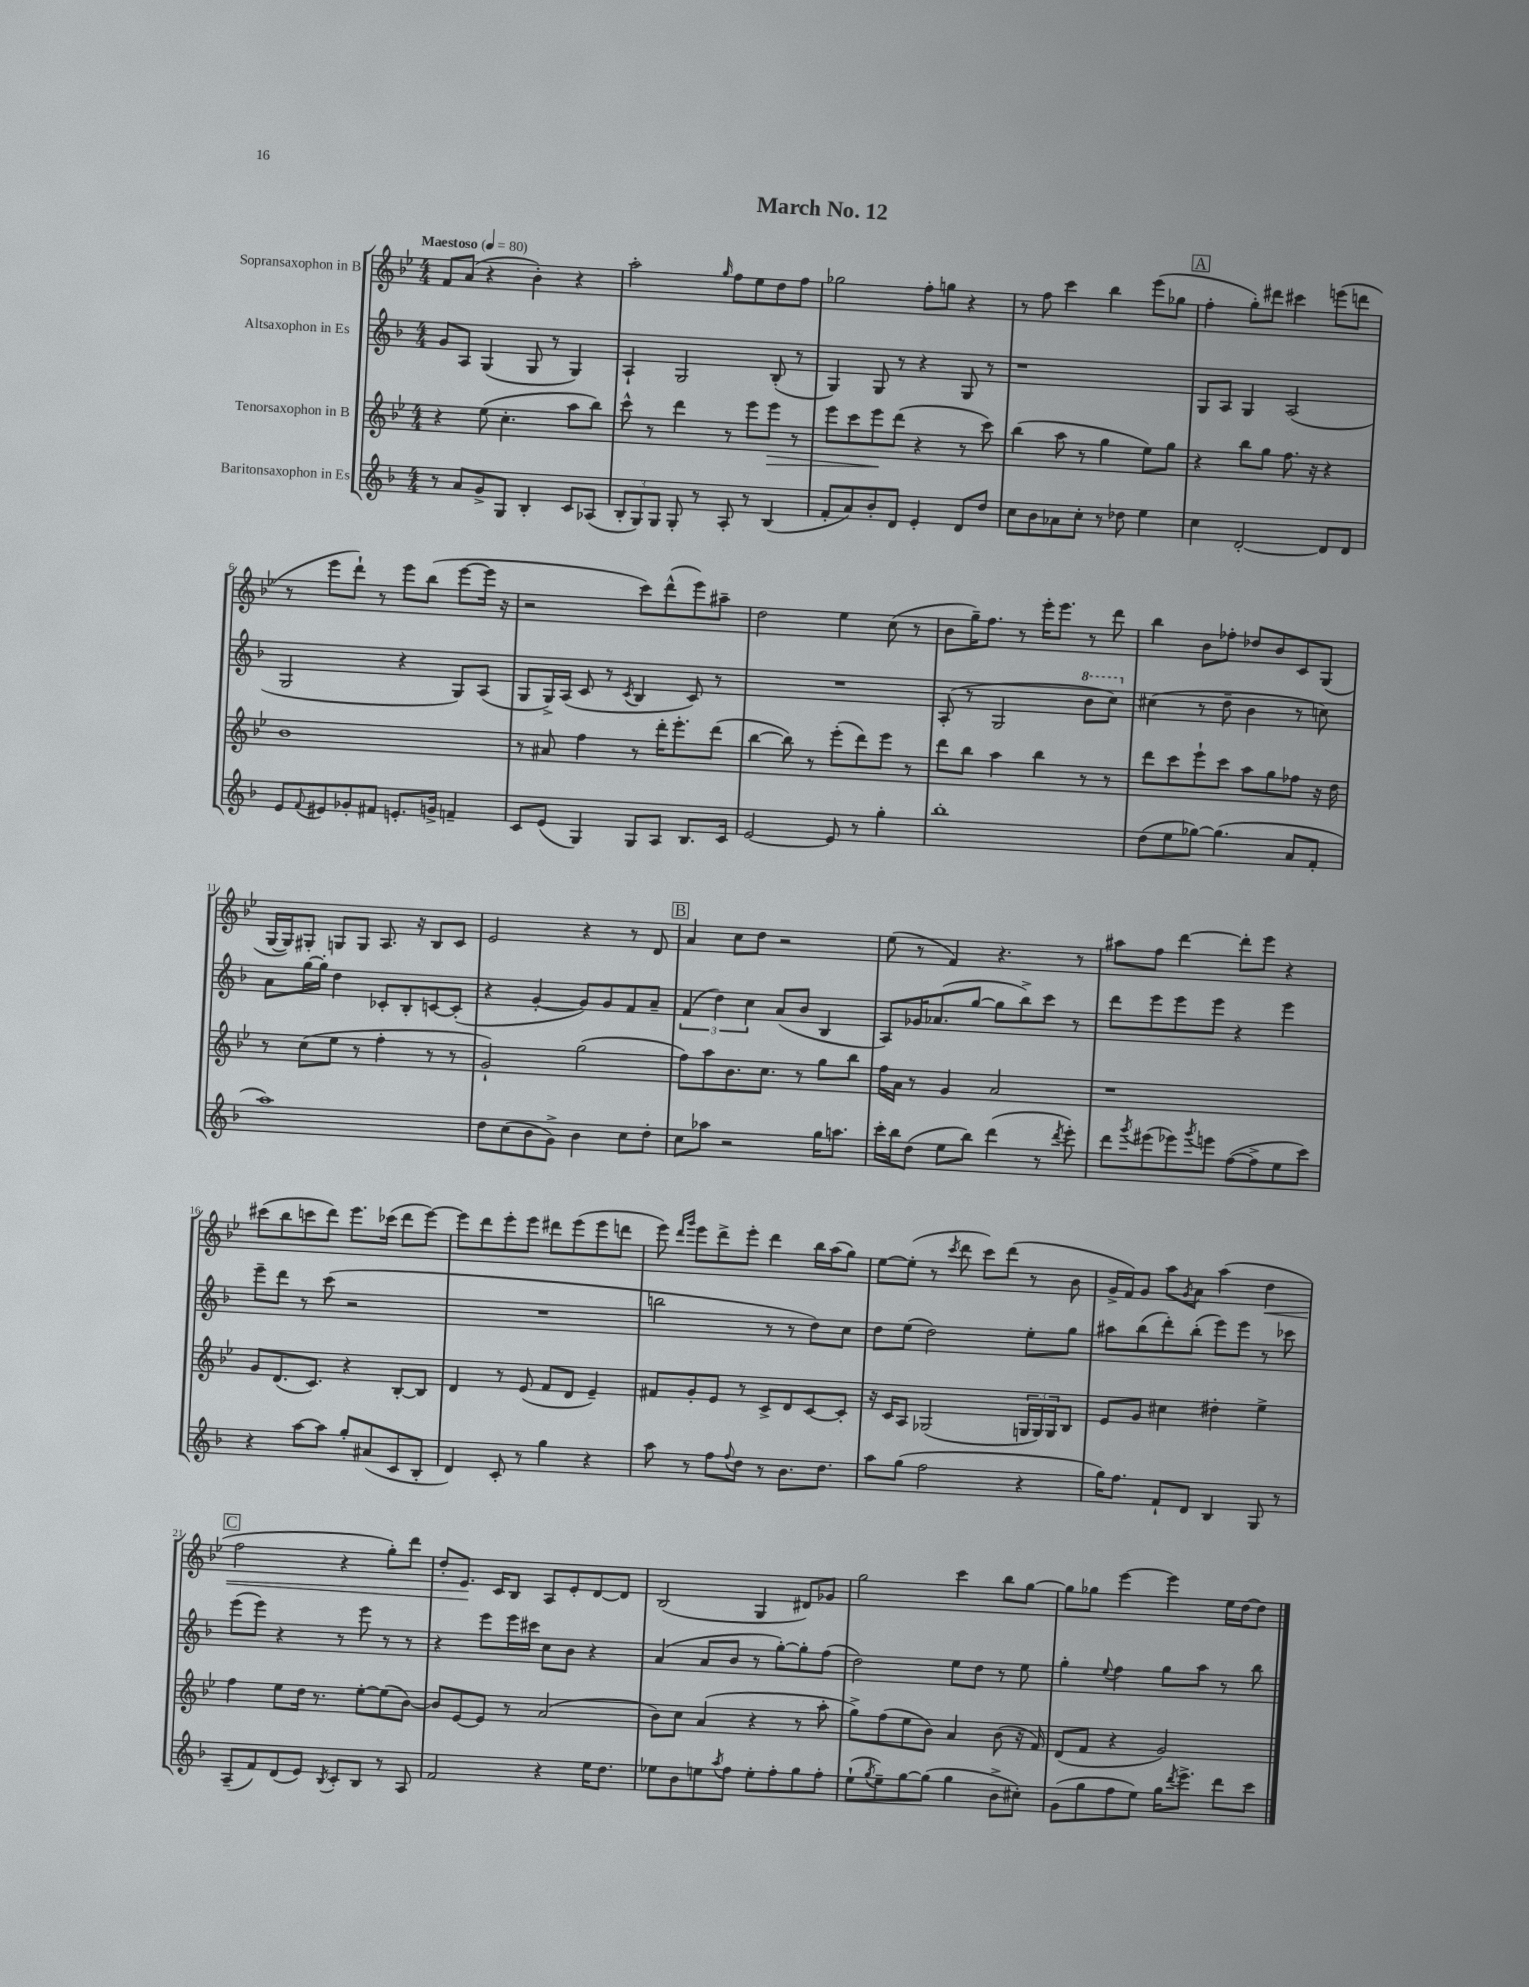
\header { title = "March No. 12" }
<<
\new StaffGroup <<
\new Staff = "s0" \with { instrumentName = "Sopransaxophon in B" } {
    \clef treble \key bes \major \numericTimeSignature \time 4/4 \tempo "Maestoso" 4 = 80
    f'8 a'8( r4 bes'4-.) r4 |
    a''2-. \grace { g''16 } f''8 ees''8 d''8 f''8 |
    ges''2 f''8-. g''8 r4 |
    r8 f''8 c'''4 bes''4 ees'''8( ges''8 |
    \mark \markup { \box "A" } f''4-. g''8-.) dis'''8 cis'''4 e'''8( d'''8 |
    r8 ees'''8 d'''8-!) r8 ees'''8 bes''8( ees'''8~ ees'''16 r16 |
    r2 c'''8) d'''8-^( ees'''8) ais''8-- |
    d''2 ees''4 c''8( r8 |
    bes'8 g''16--) f''8. r8 ees'''16-. ees'''8. r8 d'''8 |
    bes''4 bes'8 fes''8-. des''8 bes'8 c'8 g8( |
    g16~ g16) gis8-. g8 g8 a8. r16 bes8 c'8 |
    ees'2 r4 r8 d'8 |
    \mark \markup { \box "B" } a'4 c''8 d''8 r2 |
    ees''8( r8 f'4) r4. r8 |
    ais''8 f''8 d'''4~ d'''8-. ees'''8 r4 |
    cis'''8( bes''8 c'''8 d'''8) ees'''8. ces'''16( d'''8 ees'''8~) |
    ees'''8 d'''8 ees'''8-. ees'''8 dis'''8 ees'''8( ees'''8 d'''8 |
    ees'''8) \grace { d'''16 g'''16 } ees'''8 d'''8-> ees'''8-. d'''4 bes''16 a''16( g''8) |
    ees''8~ ees''8-.( r8 \acciaccatura { c'''8 } d'''8 c'''8) d'''8( r8 bes'8 |
    g'16-> f'16) g'8 a''8 \acciaccatura { g'8 } a'8 a''4( d''4\< |
    \mark \markup { \box "C" } f''2 r4 g''8-.) d'''8 |
    d''8-. ees'8.\! c'16 bes8 a8 ees'8-. d'8~ d'8 |
    bes2( g4 dis'8) ges'8 |
    g''2 c'''4 bes''8 g''8~ |
    g''8 ges''8 ees'''4~ ees'''4 ees''16 d''16~ d''8 \bar "|." |
}
\new Staff = "s1" \with { instrumentName = "Altsaxophon in Es" } {
    \clef treble \key f \major \numericTimeSignature \time 4/4
    g'8 a8 g4( g8 r8 g4) |
    a4-! g2 bes8-.( r8 |
    g4) g8 r8 r4 g8 r8 |
    r1 |
    \mark \markup { \box "A" } g8 a8 g4 a2( |
    g2 r4 g8) a8( |
    g8 g16->) a16( c'8 r8 \acciaccatura { c'8 } bes4 c'8) r8 |
    R1 |
    a8-.( r8 g2 \ottava #1 bes''8 c'''8) \ottava #0 |
    cis''4( r8 d''8-- bes'4 r8 c''8) |
    a'8 g''16~ g''16-. d''4 ces'8-. bes8-. c'8~ c'8-.( |
    r4 g'4~-. g'8) g'8 f'8 a'8-- |
    \mark \markup { \box "B" } \tuplet 3/2 { f'4( d''4) c''4 } a'8( bes'8 bes4 |
    a8) ges'16 aes'8.( g''8~ g''8 bes''8->) c'''8 r8 |
    d'''8 e'''8 e'''8 e'''8 r4 e'''4 |
    e'''8-- d'''8 r8 c'''8( r2 |
    R1 |
    b''2 r8 r8 d''8) c''8 |
    d''8 e''8( d''2) e''8-. g''8 |
    ais''8 bes''8( d'''8-.) bes''8-.( e'''8) e'''8 r8 ces'''8 |
    \mark \markup { \box "C" } e'''8( e'''8) r4 r8 e'''8 r8 r8 |
    r4 e'''8 e'''16 cis'''16 c''8 bes'8 r4 |
    a'4( a'8 bes'8 r8 g''8~-.) g''8-. f''8( |
    d''2) e''8 d''8 r8 e''8 |
    g''4-. \appoggiatura { e''8 } f''4 g''8 a''8 r8 bes''8 \bar "|." |
}
\new Staff = "s2" \with { instrumentName = "Tenorsaxophon in B" } {
    \clef treble \key bes \major \numericTimeSignature \time 4/4
    r4 ees''8( c''4.-. a''8 bes''8) |
    c'''8-^ r8 d'''4 r8 ees'''8 ees'''8\> r8 |
    ees'''8 c'''8 ees'''8\! d'''8( r4 r8 c'''8) |
    bes''4( a''8 r8 g''4 ees''8) g''8 |
    \mark \markup { \box "A" } r4 bes''8 g''8 f''8. r16 r4 |
    bes'1 |
    r8 ais'8 f''4 r8 d'''16-. ees'''8.-. d'''8( |
    bes''4~ bes''8) r8 ees'''8-.( d'''8) ees'''8 r8 |
    d'''8 bes''8 a''4 bes''4 r8 r8 |
    d'''8 c'''8 ees'''8-! c'''8 a''8 g''8 fes''8 r16 d''16 |
    r8 c''8( ees''8 r8 f''4-. r8 r8 |
    g'2-!) g''2( |
    \mark \markup { \box "B" } f''8) a''8 bes'8. c''8. r8 g''8 bes''8 |
    f''16 a'16 r8 g'4 a'2 |
    r1 |
    g'8 d'8.( c'8.) r4 bes8~-. bes8 |
    d'4 r8 ees'8( f'8 d'8 ees'4--) |
    fis'8 g'8-. ees'8 r8 c'8-> d'8 c'8~ c'8-. |
    r16 c'16 a8 ges2( \tuplet 3/2 { g16 g16) g16 } bes8 |
    ees'8 g'8 cis''4 dis''4-. ees''4-> |
    \mark \markup { \box "C" } f''4 ees''8 d''16 r8. ees''8~-. ees''8( bes'8~) |
    bes'8 ees'8~ ees'8 r8 a'2( |
    bes'8) c''8 a'4( r4 r8 a''8-. |
    g''8->) f''8( ees''8 bes'8) a'4 bes'8( r16 f'16) |
    d'8( f'8 r4 g'2) \bar "|." |
}
\new Staff = "s3" \with { instrumentName = "Baritonsaxophon in Es" } {
    \clef treble \key f \major \numericTimeSignature \time 4/4
    r8 a'8 g'8-> g8 bes4-. c'8 aes8( |
    \tuplet 3/2 { bes8-. g8) g8 } g8-. r8 a8-. r8 bes4( |
    f'8-. a'8) bes'8-. d'8 e'4-. d'8 d''8 |
    c''8 bes'8 aes'8 c''8-. r8 des''8 e''4 |
    \mark \markup { \box "A" } c''4 d'2~-. d'8 d'8 |
    e'8 \appoggiatura { f'8 } eis'8 ges'8-. fis'8 e'8.-. g'16-> f'4-- |
    c'8 e'8( g4) g8 a8 bes8. c'16 |
    e'2~ e'8 r8 g''4-. |
    bes''1-. |
    d''8( e''8 ges''8~) ges''4.( a'8 f'8-. |
    a''1) |
    d''8 c''8( bes'8 g'8->) bes'4 c''8 d''8-. |
    \mark \markup { \box "B" } c''8 aes''8 r2 g''16 a''8. |
    c'''16-. bes''16 d''8( e''8 bes''8) d'''4( r8 \acciaccatura { d'''8 } e'''8-.) |
    d'''8 \acciaccatura { g'''8 } eis'''8( ees'''8) \acciaccatura { g'''8 } e'''8 f''8~( f''8-> e''8 c'''8) |
    r4 a''8~ a''8 g''8-. ais'8( c'8 bes8-. |
    d'4) c'8-. r8 g''4 r4 |
    a''8 r8 f''8 \appoggiatura { f''8 } d''8 r8 bes'8. d''8. |
    a''8 g''8( f''2 r4 |
    g''16) f''8. f'8-! d'8 bes4 g8 r8 |
    \mark \markup { \box "C" } a8--( f'8) d'8( e'8) \acciaccatura { bes8 } c'8-. bes8 r8 a8 |
    f'2 r4 e''16 d''8. |
    ees''8 bes'8 e''8 \acciaccatura { a''8 } f''8 e''8-. f''8-. g''8 f''8-. |
    e''8-!( \acciaccatura { g''8 } e''8--) g''8~ g''8( g''4 bes'8-> cis''8-.) |
    g'8( g''8 f''8 e''8) g''16 \acciaccatura { d'''8 } e'''8.-> d'''8 c'''8 \bar "|." |
}
>>
>>
